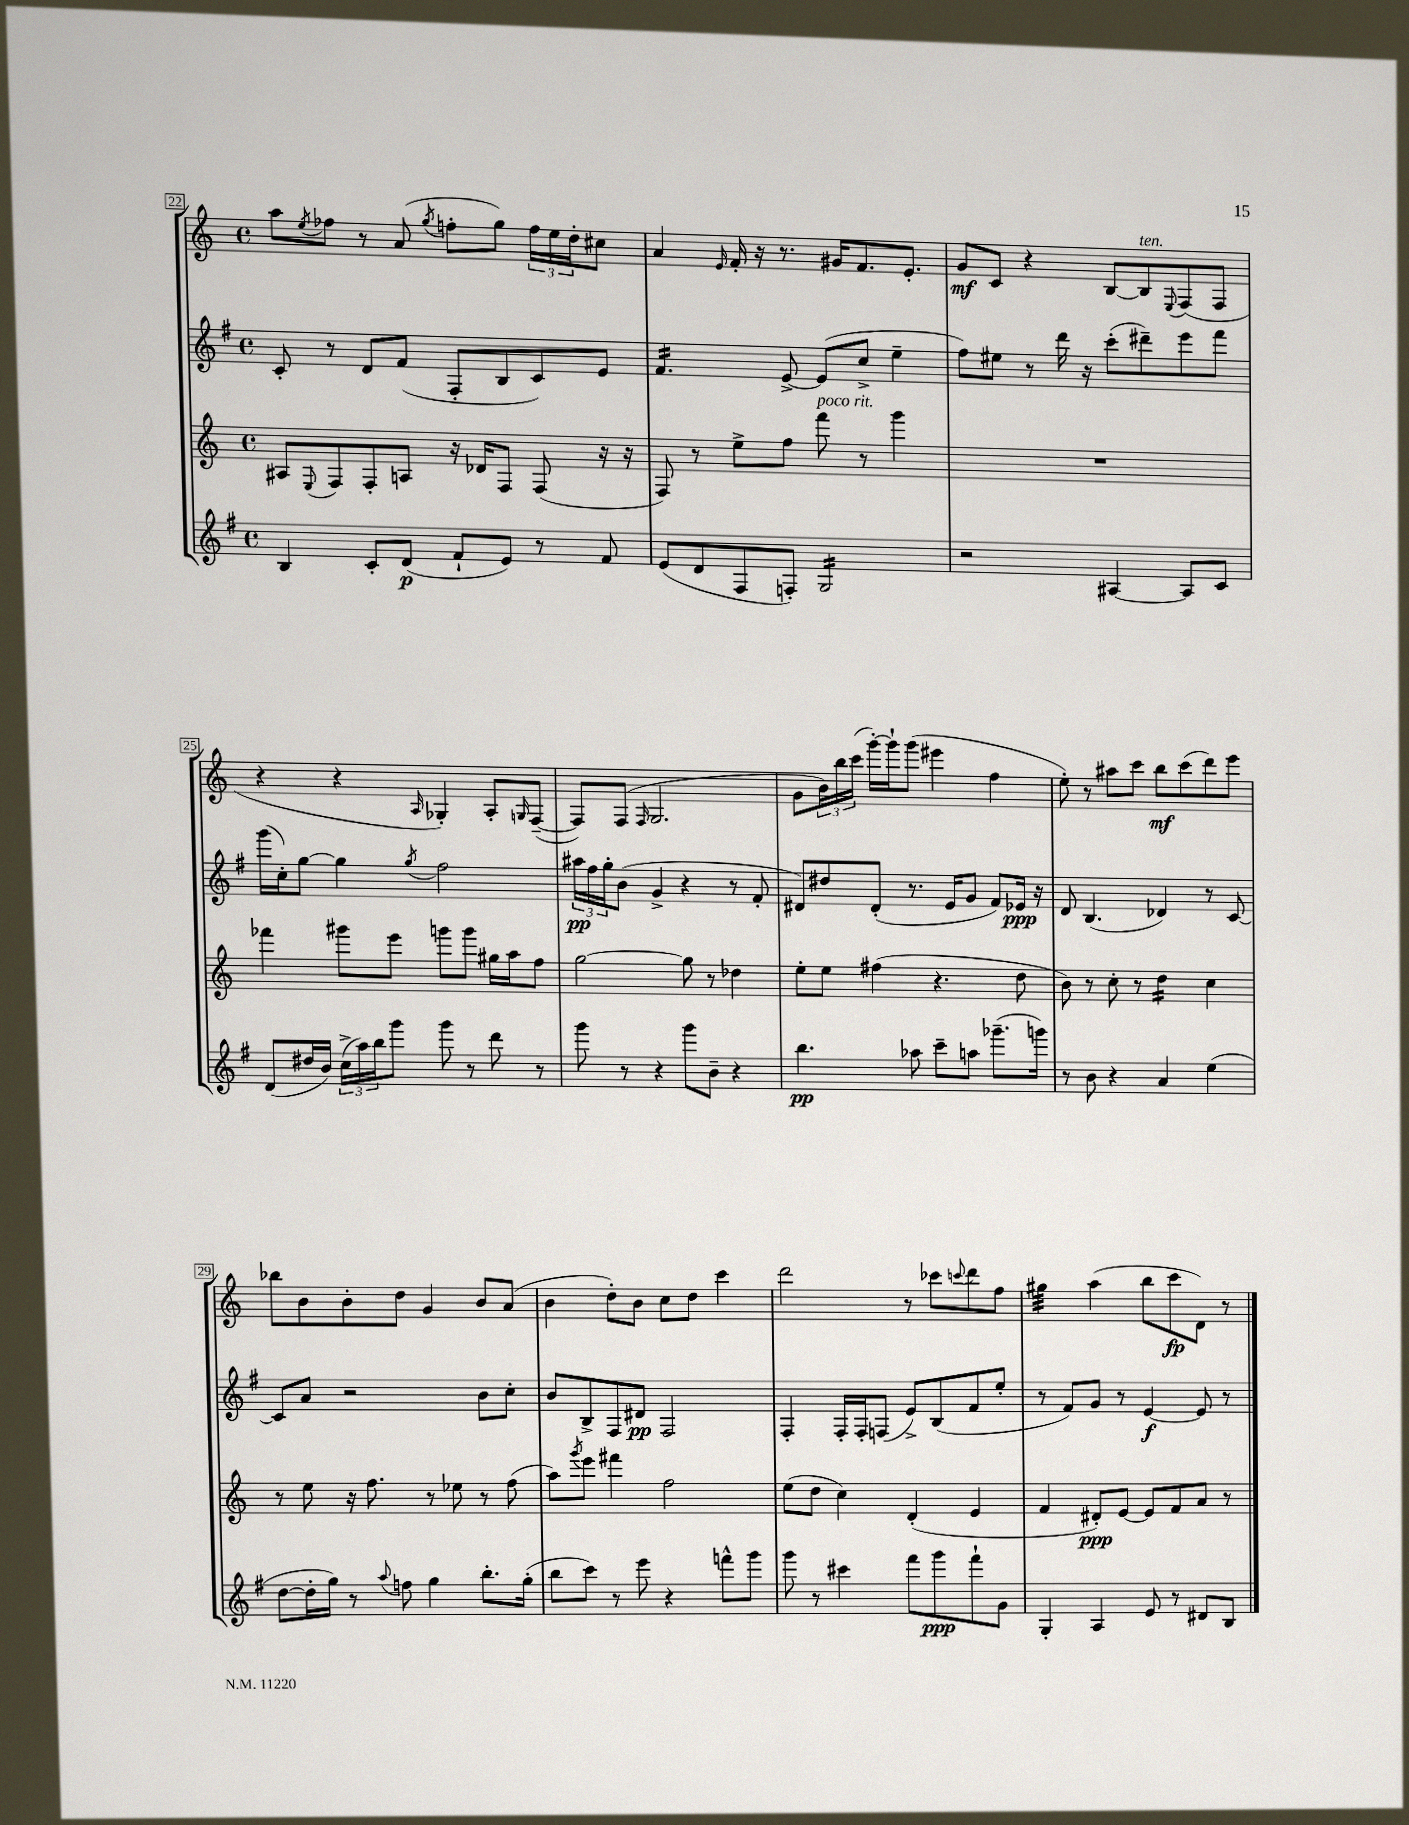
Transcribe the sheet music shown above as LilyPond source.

<<
\new StaffGroup <<
\new Staff = "s0" {
    \clef treble \key c \major \defaultTimeSignature \time 4/4
    a''8 \acciaccatura { e''8 } fes''8 r8 a'8( \acciaccatura { g''8 } f''8-. g''8) \tuplet 3/2 { f''16 e''16 d''16-. } cis''8 |
    a'4 \grace { e'16 } f'16-. r16 r8. gis'16 f'8. e'8.-. |
    g'8\mf c'8 r4 b8~ b8^\markup { \italic "ten." } \appoggiatura { e8 } f8( f8 |
    r4 r4 \grace { a16 } ges4-.) a8-. \grace { g16 } f8~--( |
    f8) f8( \grace { f16 } g2. |
    g'8 \tuplet 3/2 { b'16) b''16 c'''16( } g'''16~-.) g'''16-! g'''8( eis'''4 f''4 |
    e''8-.) r8 ais''8 c'''8 b''8\mf c'''8( d'''8) e'''8 |
    bes''8 b'8 b'8-. d''8 g'4 b'8 a'8( |
    b'4 d''8-.) b'8 c''8 d''8 c'''4 |
    d'''2 r8 ces'''8 \appoggiatura { c'''8 } d'''8 f''8 |
    gis''4:32 a''4( b''8 c'''8\fp d'8) r8 \bar "|." |
}
\new Staff = "s1" {
    \clef treble \key g \major \defaultTimeSignature \time 4/4
    c'8-. r8 d'8 fis'8( fis8-. b8 c'8) e'8 |
    fis'4.:16 e'8~-> e'8( c''8-> e''4-- |
    fis''8) eis''8 r8 d'''16 r16 c'''8-.( dis'''8--) e'''8 fis'''8 |
    g'''16( c''16-.) g''8~ g''4 \acciaccatura { g''8 } fis''2 |
    \tuplet 3/2 { ais''16\pp fis''16 g''16-. } b'8( g'4-> r4 r8 fis'8-. |
    dis'8) dis''8 dis'8-.( r8. e'16 g'8 fis'8) ees'16\ppp r16 |
    d'8 b4.( des'4) r8 c'8~ |
    c'8 a'8 r2 b'8 c''8-. |
    b'8 b8-> fis8 dis'8\pp fis2 |
    fis4-. fis16-. fis16-. f8( e'8->) b8( fis'8 e''8-. |
    r8 fis'8) g'8 r8 e'4~\f e'8 r8 \bar "|." |
}
\new Staff = "s2" {
    \clef treble \key c \major \defaultTimeSignature \time 4/4
    ais8 \appoggiatura { e8 } f8 f8-. a8 r16 des'16 f8 f8( r16 r16 |
    f8) r8 e''8-> f''8 f'''8^\markup { \italic "poco rit." } r8 g'''4 |
    R1 |
    fes'''4 gis'''8 e'''8 g'''8 g'''8 gis''16 a''16 f''8 |
    g''2~ g''8 r8 des''4 |
    e''8-. e''8 fis''4( r4. d''8 |
    b'8) r8 c''8-. r8 d''4:16 c''4 |
    r8 e''8 r16 f''8. r8 ees''8 r8 f''8( |
    a''8) \acciaccatura { g'''8 } e'''8 fis'''4 f''2 |
    e''8( d''8 c''4) d'4-.( e'4 |
    f'4 dis'8-.\ppp) e'8~ e'8 f'8 a'8 r8 \bar "|." |
}
\new Staff = "s3" {
    \clef treble \key g \major \defaultTimeSignature \time 4/4
    b4 c'8-. d'8\p( fis'8-! e'8) r8 fis'8 |
    e'8( d'8 fis8 f8-.) g2:16 |
    r2 ais4~ ais8 c'8 |
    d'8( dis''16 b'16) \tuplet 3/2 { c''16->( a''16) b''16 } g'''8 g'''8 r8 d'''8 r8 |
    g'''8 r8 r4 g'''8 b'8-- r4 |
    b''4.\pp aes''8 c'''8-- a''8 ges'''8.--( g'''16) |
    r8 b'8 r4 a'4 e''4( |
    d''8~ d''16-. g''16) r8 \appoggiatura { a''8 } f''8 g''4 b''8.-. g''16-.( |
    b''8 c'''8) r8 e'''8 r4 f'''8-^ g'''8 |
    g'''8 r8 cis'''4 fis'''8 g'''8\ppp fis'''8-! g'8 |
    g4-. a4 e'8 r8 dis'8 b8 \bar "|." |
}
>>
>>
\layout { \context { \Score currentBarNumber = #22 \override BarNumber.stencil = #(make-stencil-boxer 0.1 0.3 ly:text-interface::print) } }
